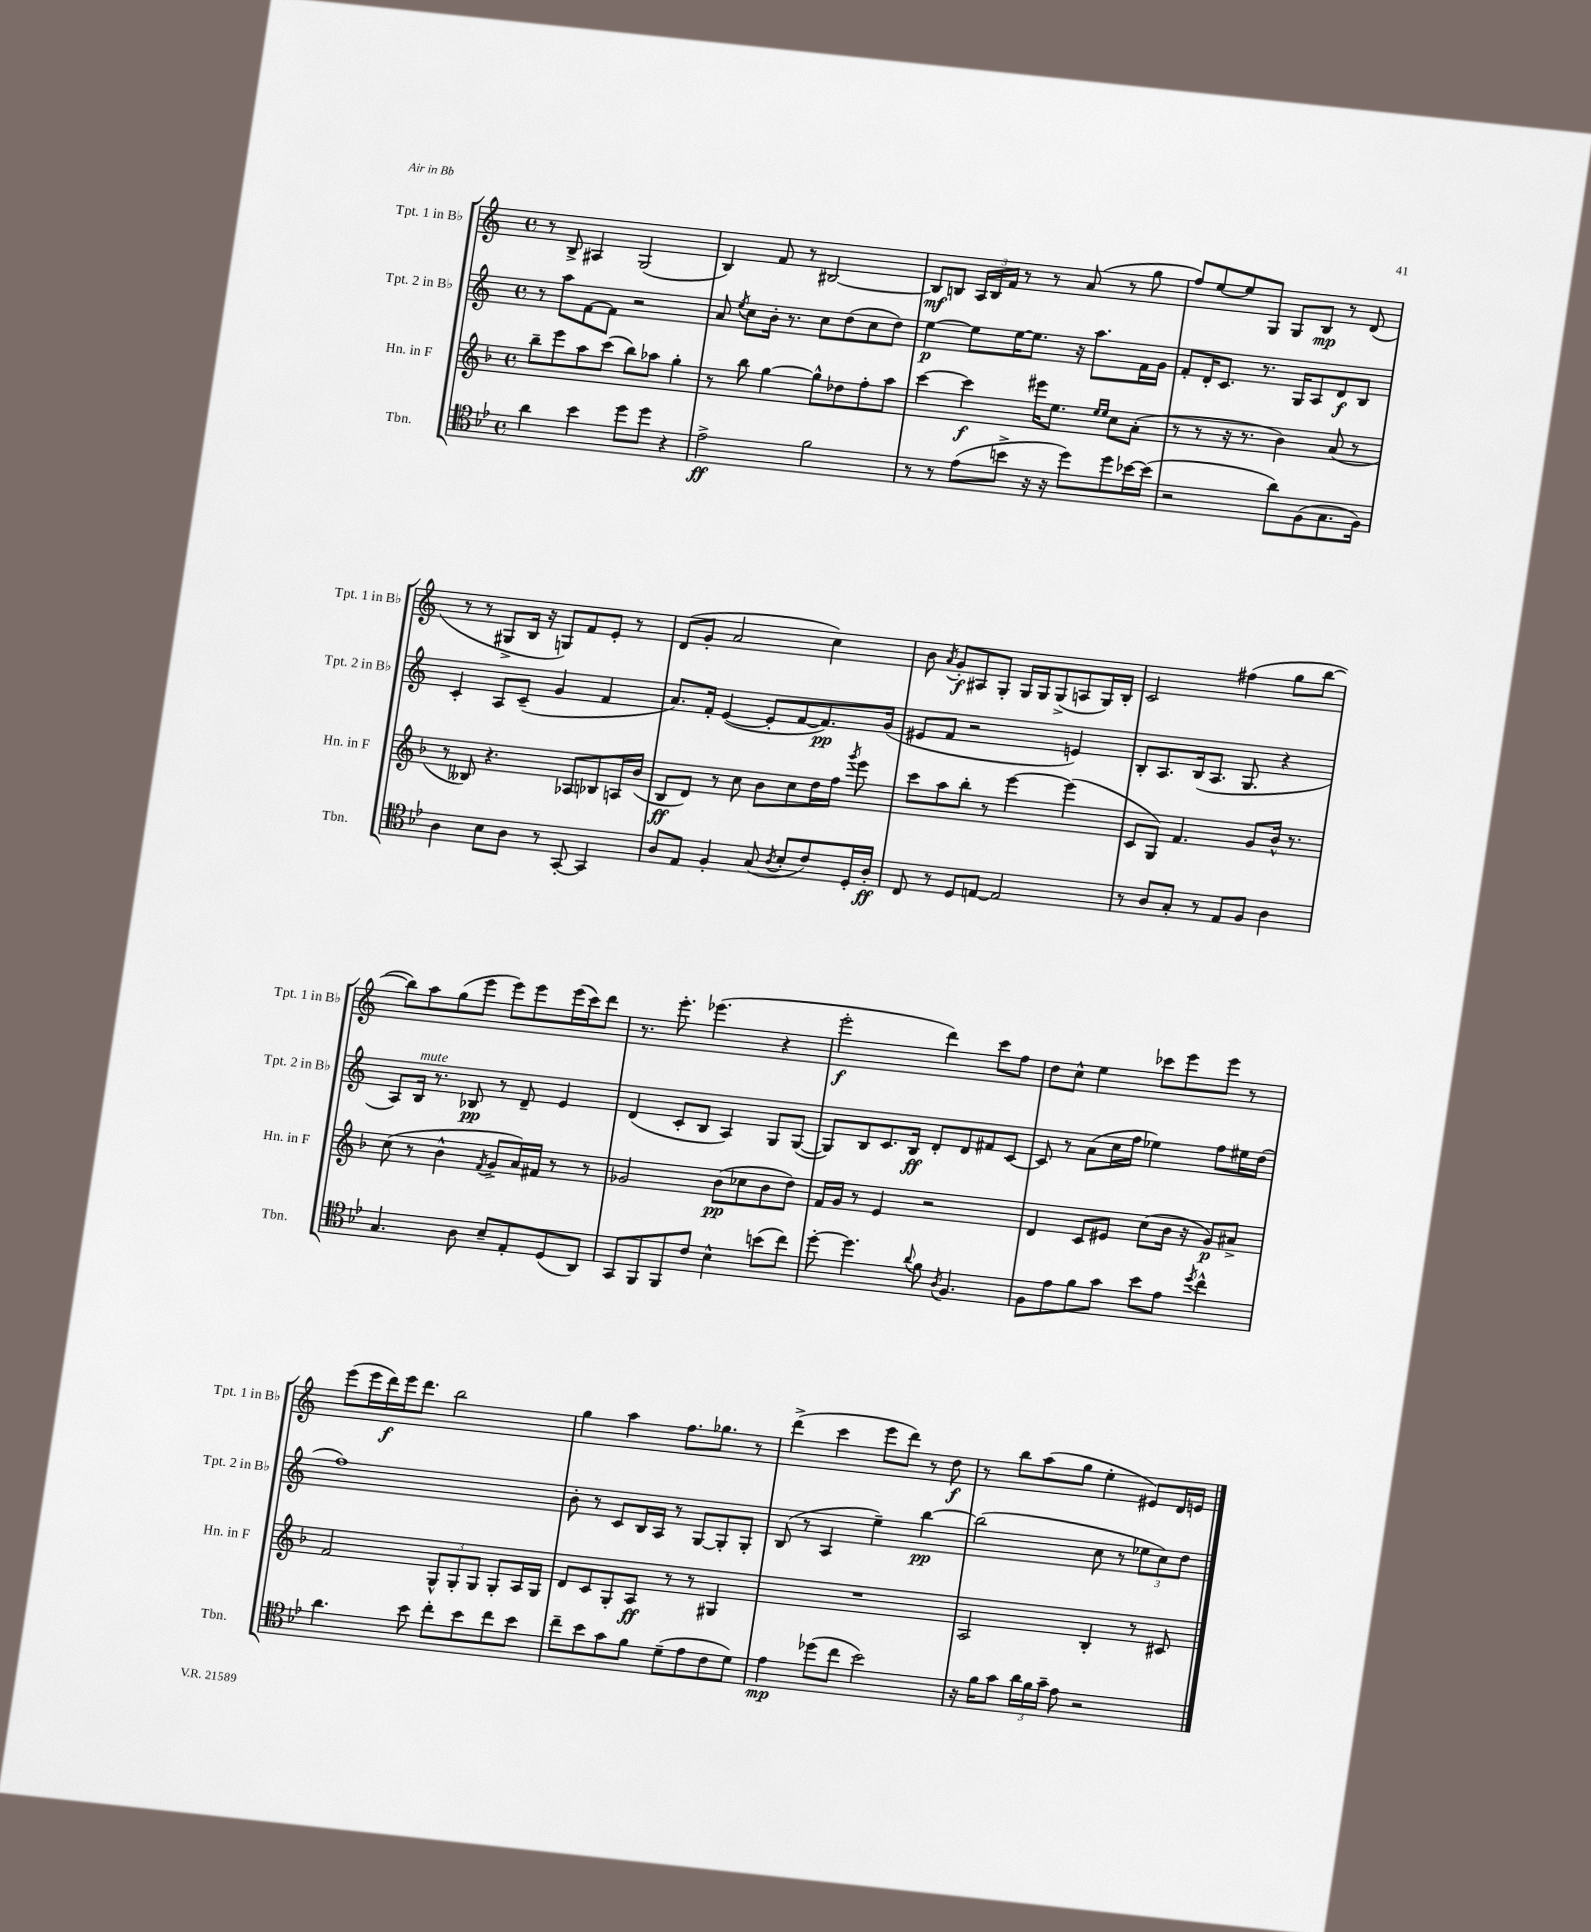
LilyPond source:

<<
\new StaffGroup <<
\new Staff = "s0" \with { instrumentName = "Tpt. 1 in Bb" shortInstrumentName = "Tpt. 1 in Bb" } {
    \clef treble \key c \major \defaultTimeSignature \time 4/4
    \autoBeamOff r8 b8-> ais4 g2( |
    b4) f'8 r8 bis2~ |
    bis8[\mf b8] \tuplet 3/2 { a16[ b16 f'16] } r8 r8 a'8( r8 g''8 |
    f''8[) e''8~ e''8 g8] g8[ b8]\mp r8 d'8( |
    r8 r8 gis8[-> b16] r16 g8[) f'8 e'8]-. r8 |
    d'8[( g'8]-. a'2 c''4) |
    b'8 \acciaccatura { a'8 } g'8[-.\f ais8 g8]-. g16[ g16 g8->( a8 g16) b16]-. |
    c'2 fis''4( g''8[ b''8]~ |
    b''8[) a''8 g''8( e'''8] e'''8[) e'''8 e'''16( c'''16) d'''8] |
    r8. e'''8.-. ees'''4.( r4 |
    e'''2-.\f d'''4) c'''8[ f''8] |
    d''8[ c''8]-^ e''4 ces'''8[ e'''8 e'''8] r8 |
    e'''8[( e'''16 d'''16\f) e'''16 d'''8.] b''2 |
    g''4 a''4 f''8.[ ges''8.] r8 |
    d'''4->( c'''4 e'''8[ d'''8]) r8 d''8\f |
    r8 b''8[ a''8( g''8] e''4-. eis'8[) d'16 e'16] \bar "|." |
}
\new Staff = "s1" \with { instrumentName = "Tpt. 2 in Bb" shortInstrumentName = "Tpt. 2 in Bb" } {
    \clef treble \key c \major \defaultTimeSignature \time 4/4
    \autoBeamOff r8 a''8[ f'8~ f'8] r2 |
    a'8 \acciaccatura { e''8 } c''8[ b'16]-. r8. c''8[ d''8( c''8 d''8]) |
    e''4~\p e''8[ e''16~ e''8.] r16 a''8.[ f'16 g'16] |
    f'8[-. d'16-. c'8.] r8. g16[ a8 d'8\f b8] |
    c'4-. a8[ c'8]--( g'4 f'4 |
    a'8.[) f'16]-. e'4~( e'8[-. f'8~ f'8.\pp) g'16]( |
    eis'8[ f'8] r2 e'4) |
    b8[-. a8. b16( a8.] g8. r4 |
    a8[) b16]^\markup { \italic "mute" } r8. bes8\pp r8 d'8-- e'4 |
    d'4( c'8[-. b8] a4) g8[ g8]~( |
    g8[) b8 c'8. b16]\ff d'8[-. d'8 fis'8 c'8]~ |
    c'8 r8 a'8[( c''16 f''16] ees''4) f''8[ eis''16 d''16]( |
    f''1) |
    b'8-. r8 c'8[ b16 a16] r8 g8[~ g8-. g8]-. |
    b8( r8 a4 e''4--) b''4~\pp |
    b''2( c''8 r8 \tuplet 3/2 { ees''8[ c''8) d''8] } \bar "|." |
}
\new Staff = "s2" \with { instrumentName = "Hn. in F" shortInstrumentName = "Hn. in F" } {
    \clef treble \key f \major \defaultTimeSignature \time 4/4
    \autoBeamOff bes''8[-- e'''8 a''8 c'''8]( bes''8[) aes''8] g''4-. |
    r8 bes''8 g''4~ g''8[-^ des''8 f''8-. a''8] |
    c'''4~ c'''4\f eis'''16[ e''8.] \grace { e''16[ e''16] } c''8[ a'8]-.( |
    r8 r8 r16 r8. bes'4) a'8( r8 |
    r8 beses8) r4. aes8[ bes8 a16 bes'16]( |
    bes8[\ff d'8]) r8 c''8 bes'8[ c''8 d''16 f''16] \acciaccatura { g'''8 } e'''8 |
    c'''8[ a''8 bes''8]-. r8 e'''4~ e'''4( |
    c'8[ g8]) f'4. g'8[ bes'16]-^ r8. |
    c''8( r8 bes'4-^ \acciaccatura { f'8 } g'8[-> a'16) fis'16] r8 r8 |
    ges'2 bes'8[\pp( ces''8 bes'8 d''8]) |
    f'16[ g'16] r8 e'4 r2 |
    d'4 c'8[ eis'8] c''8[( bes'16] r16 g'8[\p) ais'8]-> |
    f'2 \tuplet 3/2 { g8[-^ g8-. g8] } g8[-. a16 g16] |
    d'8[ c'8 g8-. a8]\ff r8 r8 gis4 |
    R1 |
    a2 bes4-. r8 cis'8 \bar "|." |
}
\new Staff = "s3" \with { instrumentName = "Tbn." shortInstrumentName = "Tbn." } {
    \clef tenor \key bes \major \defaultTimeSignature \time 4/4
    \autoBeamOff a'4 bes'4 d''8[ d''8] r4 |
    ees'2->\ff f'2 |
    r8 r8 ees'8[( b'8]-> r16 r16 d''8[) d''8 bes'16~ bes'16]( |
    r2 a'8[) f8( g8. f16]) |
    a4 bes8[ a8] r8 g,8~-. g,4 |
    a8[ ees8] f4-. g8( \acciaccatura { a8 } bes8[-. c'8) d16-. a16]-.\ff |
    c8 r8 d8[ e8]~ e2 |
    r8 a8[ g8]-. r8 ees8[ f8] a4 |
    g4. a8 bes8[-- ees8-. d8( a,8]) |
    g,8[ f,8 f,8 c'8] bes4-^ b'8[( c''8]) |
    d''8~-. d''4. \appoggiatura { a'8 } f'8 \acciaccatura { a8 } f4. |
    f8[ ees'8 f'8 g'8] bes'8[ ees'8] \acciaccatura { d''8 } c''4-^ |
    a'4. bes'8 c''8[-. bes'8 c''8 bes'8] |
    c''8[-- bes'8 g'8 f'8] d'8[--( ees'8 c'8 d'8]) |
    ees'4\mp des''8[( c''8] bes'2) |
    r16 f'16[ g'8] \tuplet 3/2 { a'16[ f'16 g'16]-- } ees'8 r2 \bar "|." |
}
>>
>>
\layout { \context { \Score \remove "Bar_number_engraver" } }
